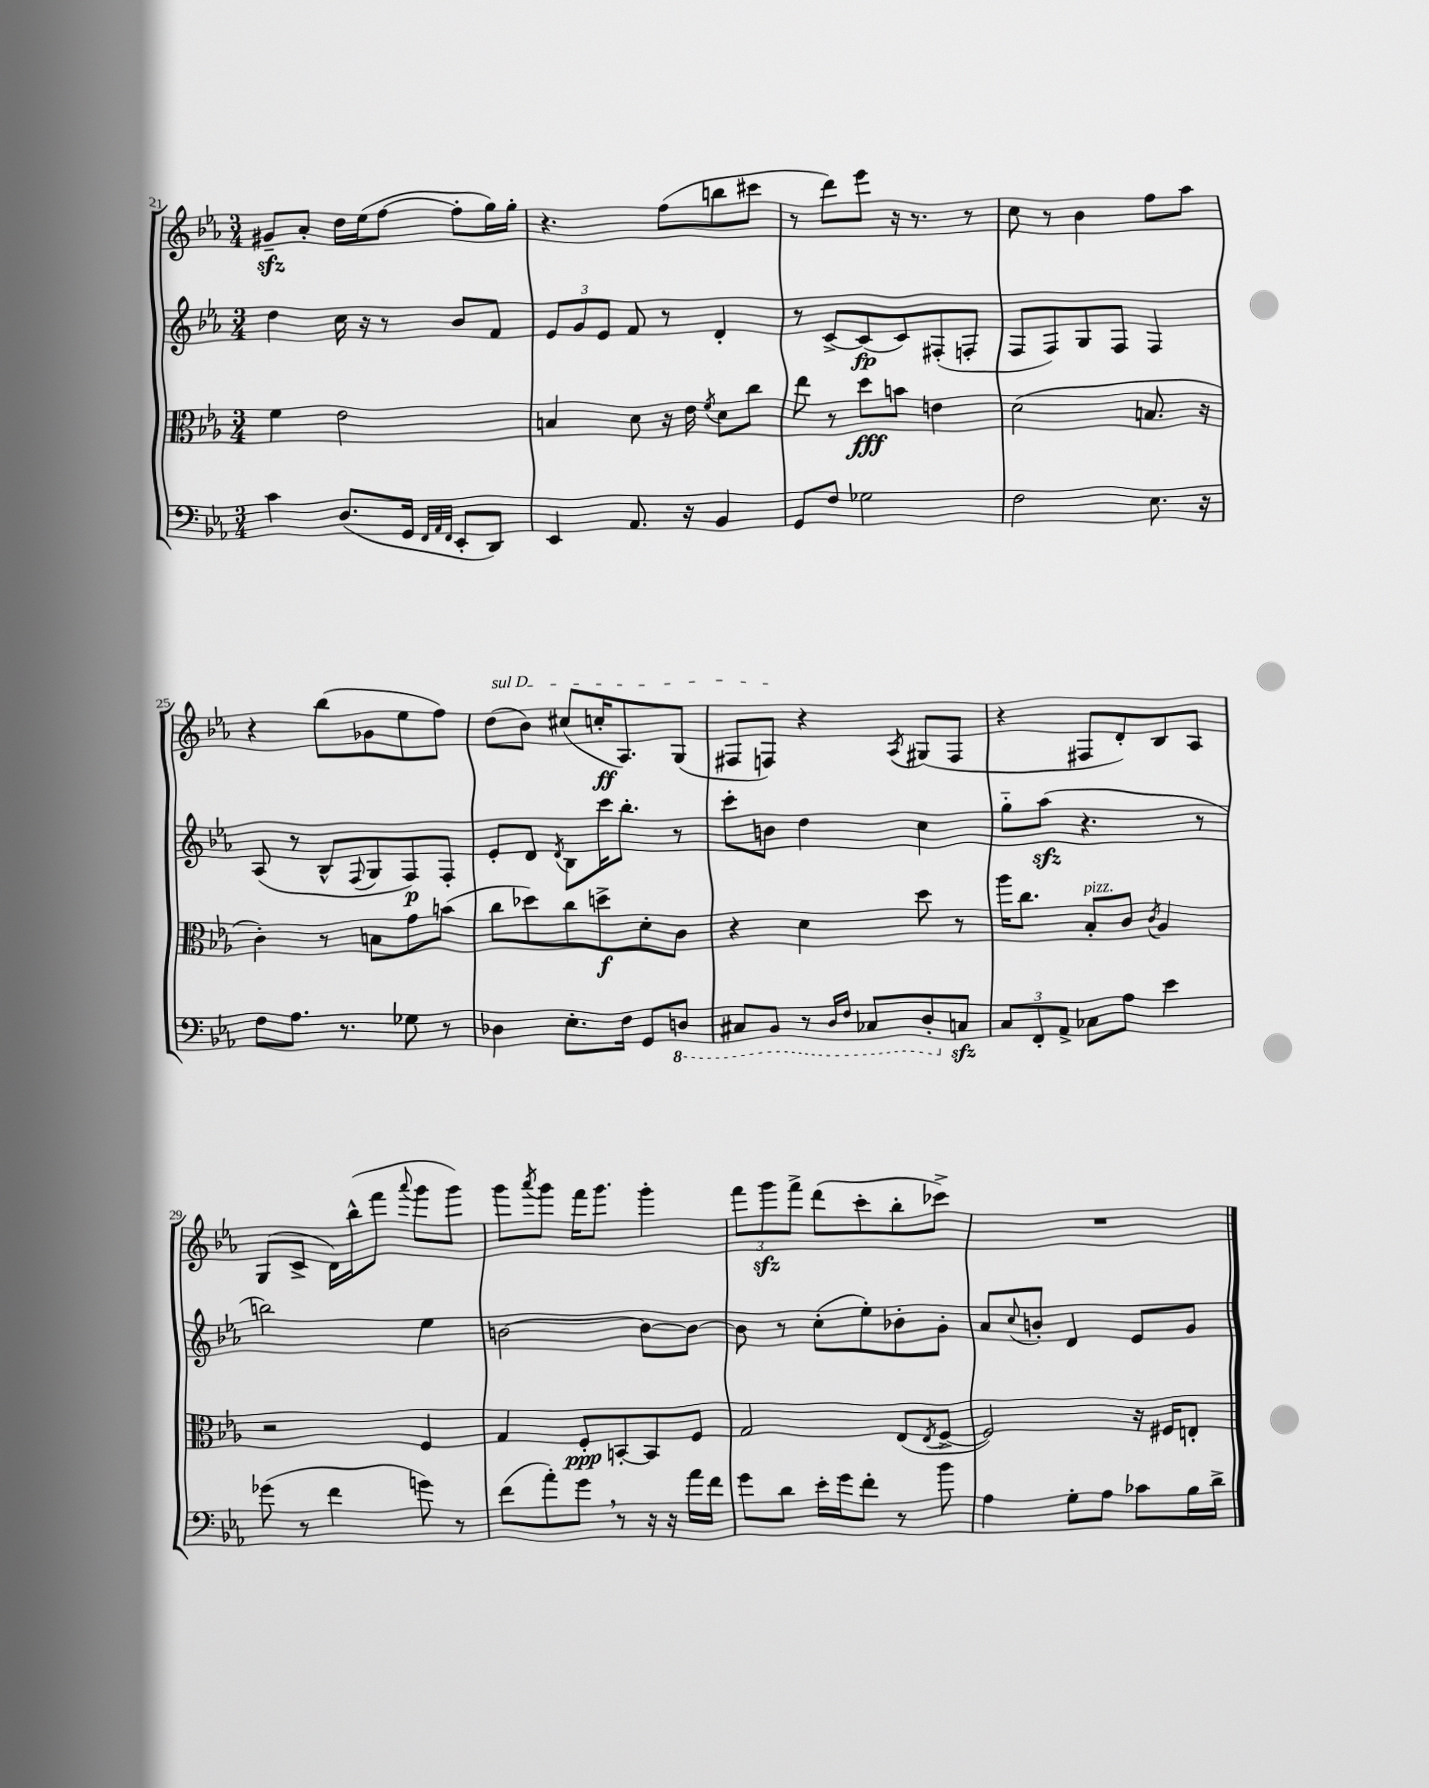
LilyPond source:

<<
\new StaffGroup <<
\new Staff = "s0" {
    \clef treble \key ees \major \numericTimeSignature \time 3/4
    gis'8--\sfz aes'8-. d''16 ees''16( f''8~ f''8-. g''16) g''16-. |
    r4. f''8( b''8 cis'''8 |
    r8 d'''8) ees'''8 r16 r8. r8 |
    c''8 r8 bes'4 f''8 aes''8 |
    r4 bes''8( ges'8 ees''8 f''8) |
    \once \override TextSpanner.bound-details.left.text = \markup { \italic "sul D" } d''8\startTextSpan( bes'8) cis''8( c''16-.\ff aes8.) g8( |
    fis8 f8\stopTextSpan) r4 \acciaccatura { aes8 } gis8( f8 |
    r4 fis8 d'8-.) bes8 aes8 |
    g8( c'8-> d'16) bes''16-^( f'''8 \appoggiatura { aes'''8 } g'''8 g'''8) |
    g'''8 \acciaccatura { aes'''8 } g'''8 f'''16 g'''8. g'''4-. |
    \tuplet 3/2 { f'''8 g'''8\sfz f'''8-> } d'''8( c'''8-. bes''8-. ces'''8->) |
    R2. \bar "|." |
}
\new Staff = "s1" {
    \clef treble \key ees \major \numericTimeSignature \time 3/4
    d''4 c''16 r16 r8 bes'8 f'8 |
    \tuplet 3/2 { ees'8 g'8 ees'8 } f'8 r8 d'4-. |
    r8 c'8~-> c'8\fp( c'8) fis8-.( f8-. |
    f8 f8) g8 f8 f4 |
    aes8( r8 bes8-^ \appoggiatura { f8 } g8 f8\p) f8-. |
    ees'8-. d'8 \acciaccatura { d'8 } bes8 c'''16 bes''8.-. r8 |
    c'''8-. b'8 d''4 c''4 |
    g''8-_ aes''8\sfz( r4. r8 |
    b''2) ees''4 |
    b'2~ b'8~ b'8~ |
    b'8 r8 c''8-.( ees''8-.) bes'8-. g'8-. |
    aes'8 \appoggiatura { c''8 } b'8-. d'4 ees'8 g'8 \bar "|." |
}
\new Staff = "s2" {
    \clef alto \key ees \major \numericTimeSignature \time 3/4
    f'4 ees'2 |
    b4 d'8 r16 ees'16 \acciaccatura { f'8 } d'8 c''8 |
    ees''8 r8 d''8\fff b'8 e'4 |
    d'2( b8. r16 |
    c'4-.) r8 b8 g'8 b'8( |
    c''8 des''8) c''8 d''8->\f d'8-. c'8 |
    r4 d'4 d''8 r8 |
    aes''16 c''8. bes8-.^\markup { \italic "pizz." } c'8 \acciaccatura { c'8 } aes4 |
    r2 f4 |
    g4 f8-.\ppp b,8~-. b,8 f8 |
    g2 ees8( \acciaccatura { ees8 } f8~-> |
    f2) r16 fis16 e8-. \bar "|." |
}
\new Staff = "s3" {
    \clef bass \key ees \major \numericTimeSignature \time 3/4
    c'4 d8.( g,16 \grace { f,32 aes,32 f,32 } ees,8-. d,8) |
    ees,4 aes,8. r16 bes,4 |
    g,8 f8 ges2 |
    f2 ees8. r16 |
    f8 aes8. r8. ges8 r8 |
    des4 ees8.-. f16 g,8 \ottava #-1 d,!8 |
    cis,8 bes,,8 r8 \grace { d,16 f,16 } ces,8 d,8-. \ottava #0 c!8\sfz |
    \tuplet 3/2 { c8 f,8-. aes,8-> } ces8 aes8 ees'4 |
    ges'8( r8 f'4 g'8) r8 |
    f'8( aes'8-.) g'8 \breathe r8 r16 r16 aes'16 f'16 |
    g'8 d'8 ees'16-. g'16 f'8-. r8 bes'8 |
    aes4 g8-. aes8 ces'8 bes16 d'16-> \bar "|." |
}
>>
>>
\layout { \context { \Score currentBarNumber = #21 } }
